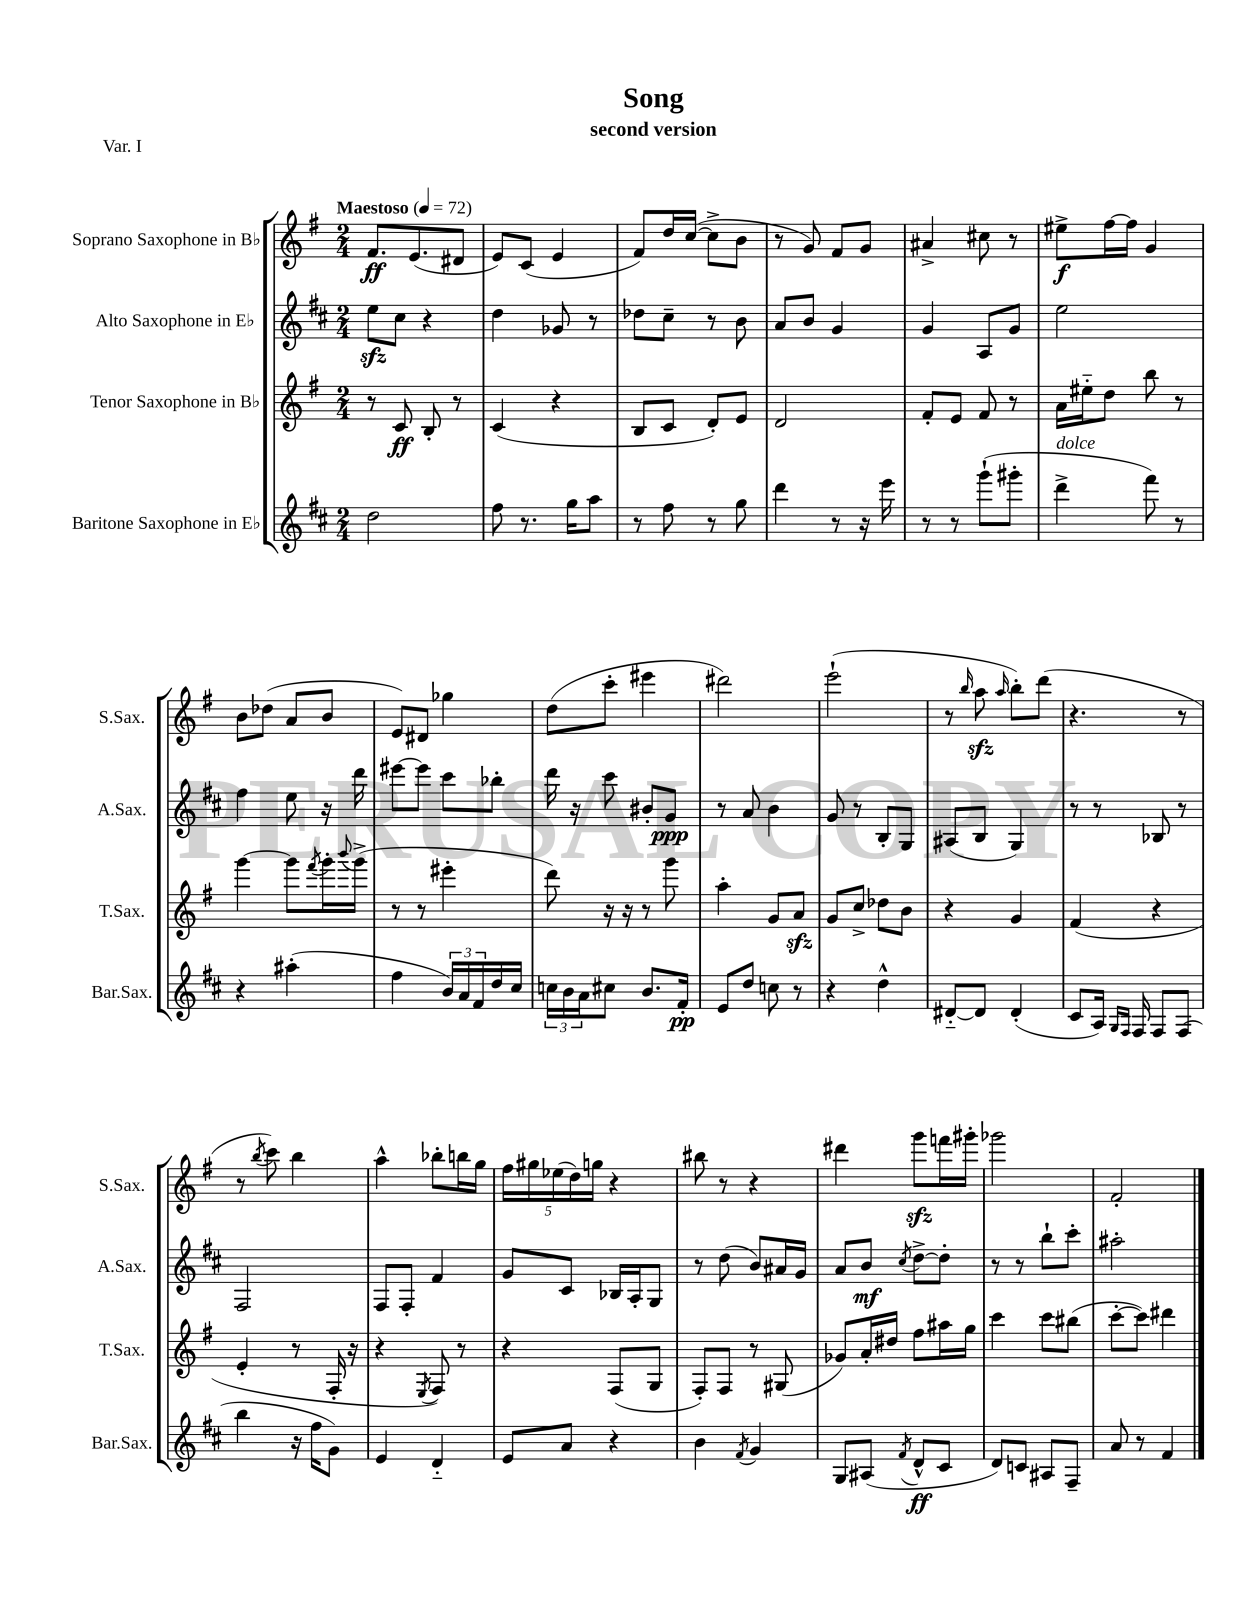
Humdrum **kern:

**kern	**kern	**kern	**kern
*staff4	*staff3	*staff2	*staff1
*clefG2	*clefG2	*clefG2	*clefG2
*k[f#c#]	*k[f#]	*k[f#c#]	*k[f#]
*M2/4	*M2/4	*M2/4	*M2/4
*MM72	*MM72	*MM72	*MM72
2dd	8r	8ee	8.f#
.	8c	8cc#	.
.	.	.	(8.e
.	8B'	4r	.
.	8r	.	8d#
=	=	=	=
8ff#	(4c	4dd	8e)
8.r	.	.	(8c
.	4r	8g-	4e
16gg	.	.	.
8aa	.	8r	.
=	=	=	=
8r	8B	8dd-	8f#)
8ff#	8c	8cc#~	16dd
.	.	.	([16cc
8r	8d')	8r	8cc^]
8gg	8e	8b	8b
=	=	=	=
4ddd	2d	8a	8r
.	.	8b	8g)
8r	.	4g	8f#
16r	.	.	8g
16eee	.	.	.
=	=	=	=
8r	8f#'	4g	4a#^
8r	8e	.	.
(8ggg`	8f#	8A	8cc#
8ggg#'	8r	8g	8r
=	=	=	=
4ddd^	16a	2ee	8ee#^
.	16ee#'~	.	.
.	8dd	.	[16ff#
.	.	.	16ff#]
8fff#)	8bb	.	4g
8r	8r	.	.
=	=	=	=
4r	[4ggg	4ff#	8b
.	.	.	(8dd-
(4aa#'	8ggg]	8ee	8a
.	8qfff#	.	.
.	16ggg'	16r	8b
.	8qqbbb	.	.
.	(16ggg^	16ddd	.
=	=	=	=
4ff#	8r	[8eee#	8e)
.	8r	8eee#]	8d#
24b)	4eee#'	8ccc#	4gg-
24a	.	.	.
24f#	.	.	.
16dd	.	8bb-'	.
16cc#	.	.	.
=	=	=	=
24cc	8ddd)	16ddd	(8dd
24b	.	.	.
.	.	16r	.
24a	.	.	.
8cc#	16r	8ccc#	8ccc'
.	16r	.	.
8.b	8r	8b#'	4eee#
.	8ggg	8g	.
16f#'	.	.	.
=	=	=	=
8e	4aa'	8r	2ddd#)
8dd	.	8a	.
8cc	8g	4b	.
8r	8a	.	.
=	=	=	=
4r	8g	8g	(2eee`
.	8cc^	8r	.
4dd^^	8dd-	8B'	.
.	8b	8G	.
=	=	=	=
[8d#'~	4r	(8A#	8r
.	.	.	16qqbb
8d#]	.	8B	8aa
.	.	.	16qqaa
(4d#'	4g	4G)	8bb')
.	.	.	(8ddd
=	=	=	=
8c#	(4f#	8r	4.r
16A)	.	8r	.
16qqG	.	.	.
16qqF#	.	.	.
16F#	.	.	.
8F#	4r	8B-	.
(8F#	.	8r	8r
=	=	=	=
4bb	4e'	2F#	8r
.	.	.	8qbb
.	.	.	8ccc)
16r	8r	.	4bb
16ff#	.	.	.
8g)	16F#'	.	.
.	16r	.	.
=	=	=	=
4e	4r	8F#	4aa^^
.	.	8F#'	.
.	8qE	.	.
4d'~	8F#)	4f#	8bb-'
.	8r	.	16bb
.	.	.	16gg
=	=	=	=
8e	4r	8g	20ff#
.	.	.	20gg#
.	.	.	(20ee-
8a	.	8c#	.
.	.	.	20dd)
.	.	.	20gg
4r	(8F#	16B-	4r
.	.	16A'	.
.	8G	8G	.
=	=	=	=
4b	8F#')	8r	8bb#
.	8F#	(8dd	8r
8qf#	.	.	.
4g	8r	8b)	4r
.	(8G#	16a#	.
.	.	16g	.
=	=	=	=
8G	8g-)	8a	4ddd#
(8A#	16a'	8b	.
.	16dd#	.	.
8qf#	.	8qcc#	.
8d^^	8ff#	[8dd^	8ggg
8c#	16aa#	8dd']	16fff
.	16gg	.	16ggg#'
=	=	=	=
8d)	4ccc	8r	2ggg-
8c	.	8r	.
8A#	8ccc	8bb`	.
8F#~	(8bb#	8ccc#'	.
=	=	=	=
8a	[8ccc'	2aa#'	2f#'
8r	8ccc])	.	.
4f#	4ddd#	.	.
==	==	==	==
*-	*-	*-	*-
